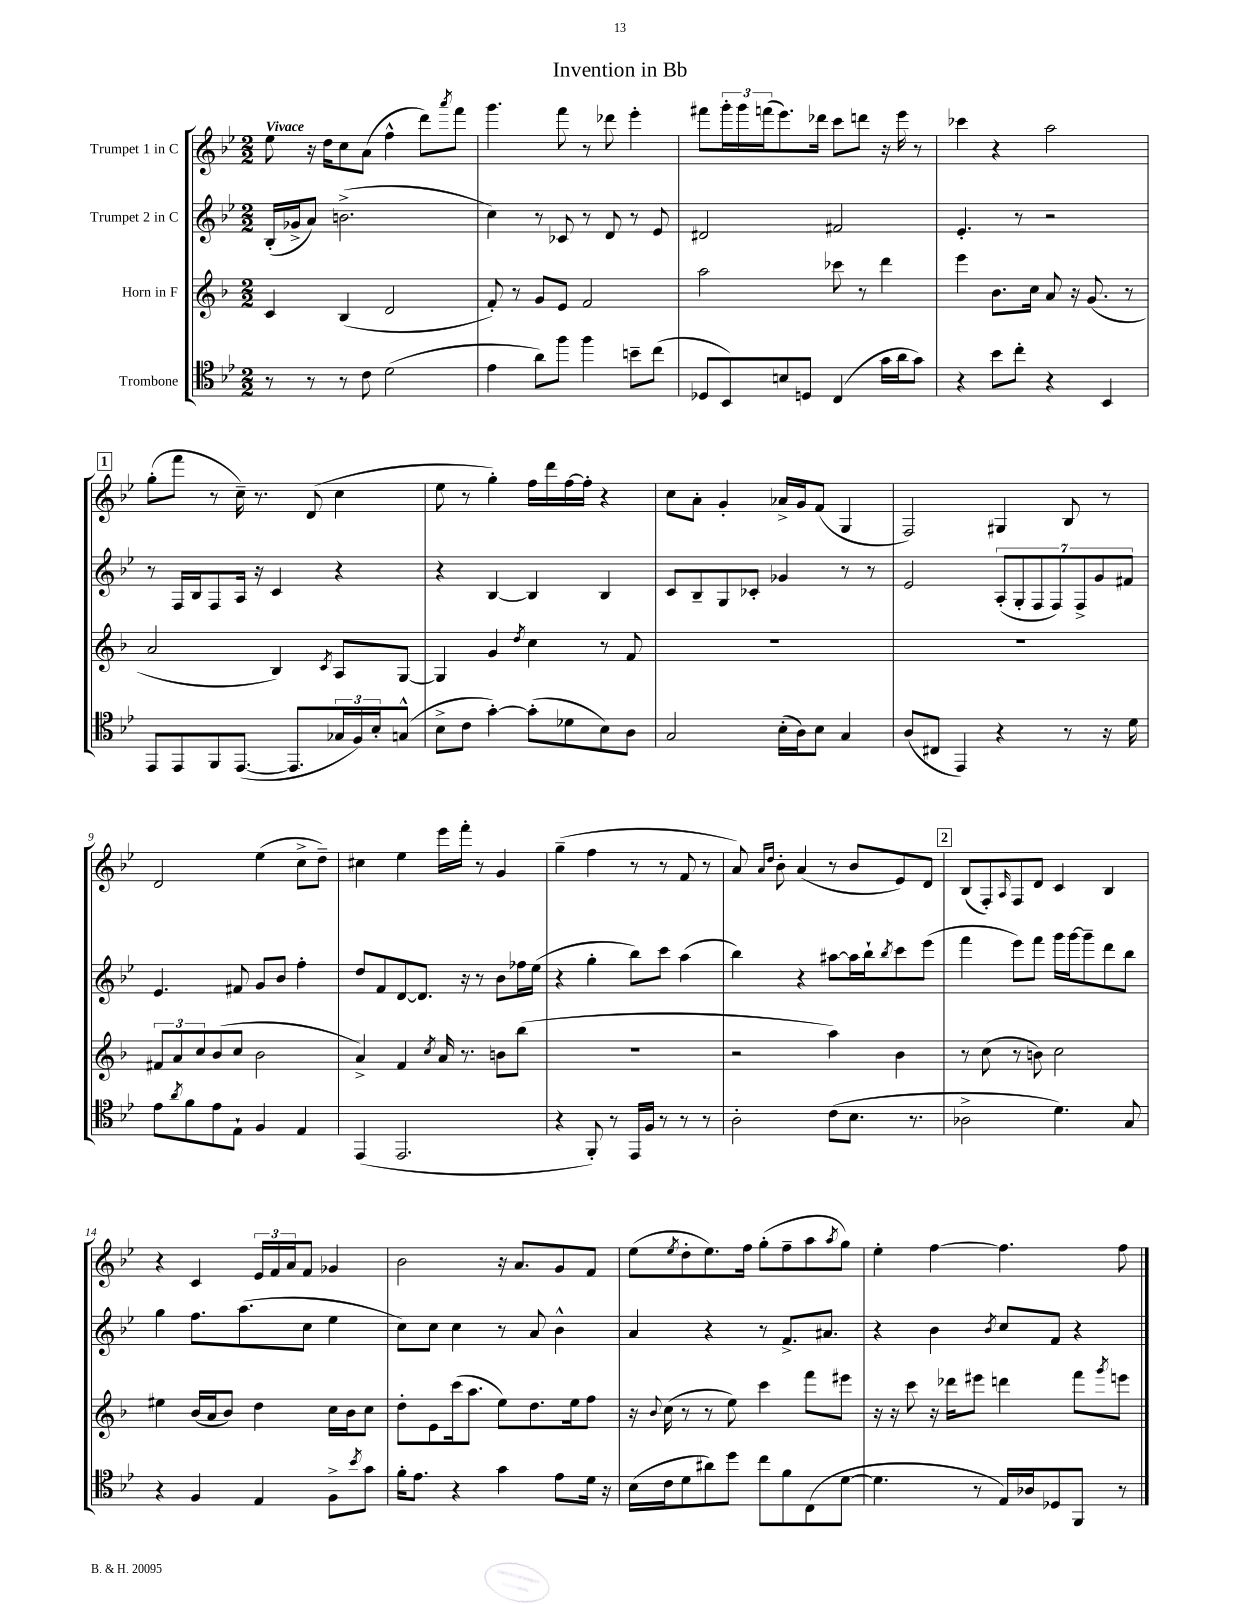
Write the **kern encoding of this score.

**kern	**kern	**kern	**kern
*part4	*part3	*part2	*part1
*staff4	*staff3	*staff2	*staff1
*I"Trombone	*I"Horn in F	*I"Trumpet 2 in C	*I"Trumpet 1 in C
*clefC4	*clefG2	*clefG2	*clefG2
*k[b-e-]	*k[b-]	*k[b-e-]	*k[b-e-]
*M2/2	*M2/2	*M2/2	*M2/2
=1	=1	=1	=1
!	!	!	!LO:TX:a:B:t=Vivace
8r	4c/	(16B-'/LL	8ee-\
.	.	16g-X^/J	.
8r	.	8a/J)	16r
.	.	.	16dd\KL
8r	(4B-/	(2.bn^\	8cc\
8c\	.	.	(8a\J
(2d\	2d/	.	4ff^^\
.	.	.	8ddd\L)
.	.	.	8qaaa/
.	.	.	8fff\J
=2	=2	=2	=2
4e-\	8f'/)	4cc\)	4.ggg\
.	8r	.	.
8a\L)	8g/L	8r	.
8ff\J	8e/J	8c-X/	8fff\
4ff\	2f/	8r	8r
.	.	8d/	8ddd-X\
8bn~\L	.	8r	4eee-'\
(8cc\J	.	8e-/	.
=3	=3	=3	=3
8D-X/L	2aa\	2d#X/	8fff#X\L
8BB-/)	.	.	24ggg'\L
.	.	.	24ggg\
.	.	.	(24fffn\J
8Bn/	.	.	8.eee-\)
8Dn/J	.	.	.
.	.	.	16ddd-X\Jk
(4C/	8ccc-X\	2f#X/	8ccc\L
.	8r	.	8dddn\J
16g\LL	4ddd\	.	16r
16a\J	.	.	16eee-\
8g\J)	.	.	8r
=4	=4	=4	=4
4r	4eee\	4.e-'/	4ccc-X\
8b-\L	8.b-\L	.	4r
8cc'\J	.	8r	.
.	16cc\Jk	.	.
4r	8a/	2r	2aa\
.	16r	.	.
.	(8.g/	.	.
4BB-/	.	.	.
.	8r	.	.
!!LO:LB:g=z
!!LO:REH:place=s1:t=1
=5	=5	=5	=5
8EE-/L	2a/	8r	(8gg'\L
8EE-/	.	16F/LL	8fff\J
.	.	16B-/J	.
8FF/	.	8F/	8r
([8.EE-/J	.	16A/Jk	16cc~\)
.	.	16r	8.r
.	4B-/)	4c/	.
8.EE-/L]	.	.	.
.	.	.	(8d/
.	8qc/	.	.
24G-X/L	8A/L	4r	4cc\
24F/)	.	.	.
24B-'/J	.	.	.
(8Gn^^/J	[8G/J	.	.
=6	=6	=6	=6
8B-^\L	4G/]	4r	8ee-\
8c\J	.	.	8r
[4g'\)	4g/	[4B-/	4gg'\)
.	8qdd/	.	.
(8g'\L]	4cc\	4B-/]	16ff\LL
.	.	.	16ddd\
8d-X\	.	.	[16ff\
.	.	.	16ff'\JJ]
8B-\)	8r	4B-/	4r
8A\J	8f/	.	.
=7	=7	=7	=7
2G/	1r	8c/L	8cc\L
.	.	8B-~/	8a'\J
.	.	8G/	4g'/
.	.	8c-X'/J	.
(16B-'\LL	.	4g-X/	16a-X^/LL
16A\J)	.	.	16g/J
8B-\J	.	.	(8f/J
4G/	.	8r	4G/
.	.	8r	.
=8	=8	=8	=8
(8A/L	1r	2e-/	2F/)
8C#X/J	.	.	.
4EE-/)	.	.	.
4r	.	(14A'/L	4G#X/
.	.	14G'/	.
.	.	14F/	.
.	.	14F/)	.
8r	.	.	8B-/
.	.	14F^/	.
.	.	14g/	.
16r	.	.	8r
.	.	14f#X/J	.
16d\	.	.	.
!!LO:LB:g=z
=9	=9	=9	=9
8e-\L	12f#X/L	4.e-/	2d/
.	12a/	.	.
8qa/	.	.	.
8f\	.	.	.
.	12cc/	.	.
8e-\	(8b-/	.	.
8E-`\J	8cc/J	8f#X/	.
4F/	2b-\	8g/L	(4ee-\
.	.	8b-/J	.
4E-/	.	4ff'\	8cc^\L
.	.	.	8dd~\J)
=10	=10	=10	=10
(4EE-/	4a^/)	8dd/L	4cc#X\
.	.	8f/	.
2.EE-/	4f/	[8d/	4ee-\
.	.	8.d/J]	.
.	8qcc/	.	.
.	16a/	.	16eee-\LL
.	8.r	16r	16fff'\JJ
.	.	8r	8r
.	8bn\L	8b-\L	4g/
.	(8bb-\J	16ff-X\L	.
.	.	(16ee-\JJ	.
=11	=11	=11	=11
4r	1r	4r	(4gg~\
8FF'/)	.	4gg'\	4ff\
8r	.	.	.
16EE-/LL	.	8bb-\L)	8r
16F/JJ	.	.	.
8r	.	8ccc\J	8r
8r	.	(4aa\	8f/
8r	.	.	8r
=12	=12	=12	=12
2A'\	2r	4bb-\)	8a/)
.	.	.	16qqa/LL
.	.	.	16qqdd/JJ
.	.	.	8b-'\
.	.	4r	(4a/
(8c\L	4aa\)	[8aa#X\L	8r
8.B-\J	.	16aa#\L]	8b-/L
.	.	16bb-`\J	.
.	.	8qbb-/	.
.	4b-\	8ccc\	8e-/)
8.r	.	.	.
.	.	(8eee-\J	8d/J
!!LO:REH:place=s1:t=2
=13	=13	=13	=13
2A-X^\	8r	4fff\	(8B-/L
.	(8cc\	.	8F'/)
.	.	.	16qqA/
.	8r	8eee-\L)	8F/
.	8bn\)	8fff\J	8d/J
4.d\)	2cc\	16ggg\LL	4c/
.	.	[16ggg\J	.
.	.	8ggg~\]	.
.	.	8ddd\	4B-/
8G/	.	8bb-\J	.
!!LO:LB:g=z
=14	=14	=14	=14
4r	4ee#X\	4gg\	4r
4F/	(16b-/LL	8.ff\L	4c/
.	16a/J	.	.
.	8b-/J)	.	.
.	.	(8.aa\	.
4E-/	4dd\	.	24e-/LL
.	.	.	24f/
.	.	.	24a/J
.	.	8cc\J	8f/J
8F^\L	16cc\LL	4ee-\	4g-X/
.	16b-\J	.	.
8qb-/	.	.	.
8g\J	8cc\J	.	.
=15	=15	=15	=15
16f'\KL	8dd'\L	8cc\L)	2b-\
8.e-\J	.	.	.
.	8e\	8cc\J	.
4r	(16ccc\k	4cc\	.
.	8.aa\J	.	.
4g\	8ee\L)	8r	16r
.	.	.	8.a/L
.	8.dd\	8a/	.
8e-\L	.	4b-^^\	8g/
.	16ee\k	.	.
16d\Jk	8ff\J	.	8f/J
16r	.	.	.
=16	=16	=16	=16
(16B-\LL	16r	4a/	(8ee-\L
.	8qqb-/	.	.
16c\J	(16cc\	.	.
.	.	.	8qee-/
8d\	8r	.	8dd'\
8a#X\)	8r	4r	8.ee-\)
8dd\J	8ee\)	.	.
.	.	.	16ff\Jk
8cc\L	4ccc\	8r	(8gg'\L
8f\	.	8.f^/L	8ff~\
(8C\	8fff\L	.	8aa\
.	.	8.a#X/J	.
.	.	.	8qaa/
[8d\J	8eee#X\J	.	8gg\J)
=17	=17	=17	=17
4.d\]	16r	4r	4ee-'\
.	16r	.	.
.	8ccc\	.	.
.	16r	4b-\	[4ff\
.	16ddd-X\KL	.	.
8r	8eee#X\J	.	.
.	.	8qb-/	.
16E-/LL)	4dddn\	8cc/L	4.ff\]
16A-X/J	.	.	.
8D-X/	.	8f/J	.
8FF/J	8fff\L	4r	.
.	8qggg/	.	.
8r	8eeen\J	.	8ff\
==	==	==	==
*-	*-	*-	*-
